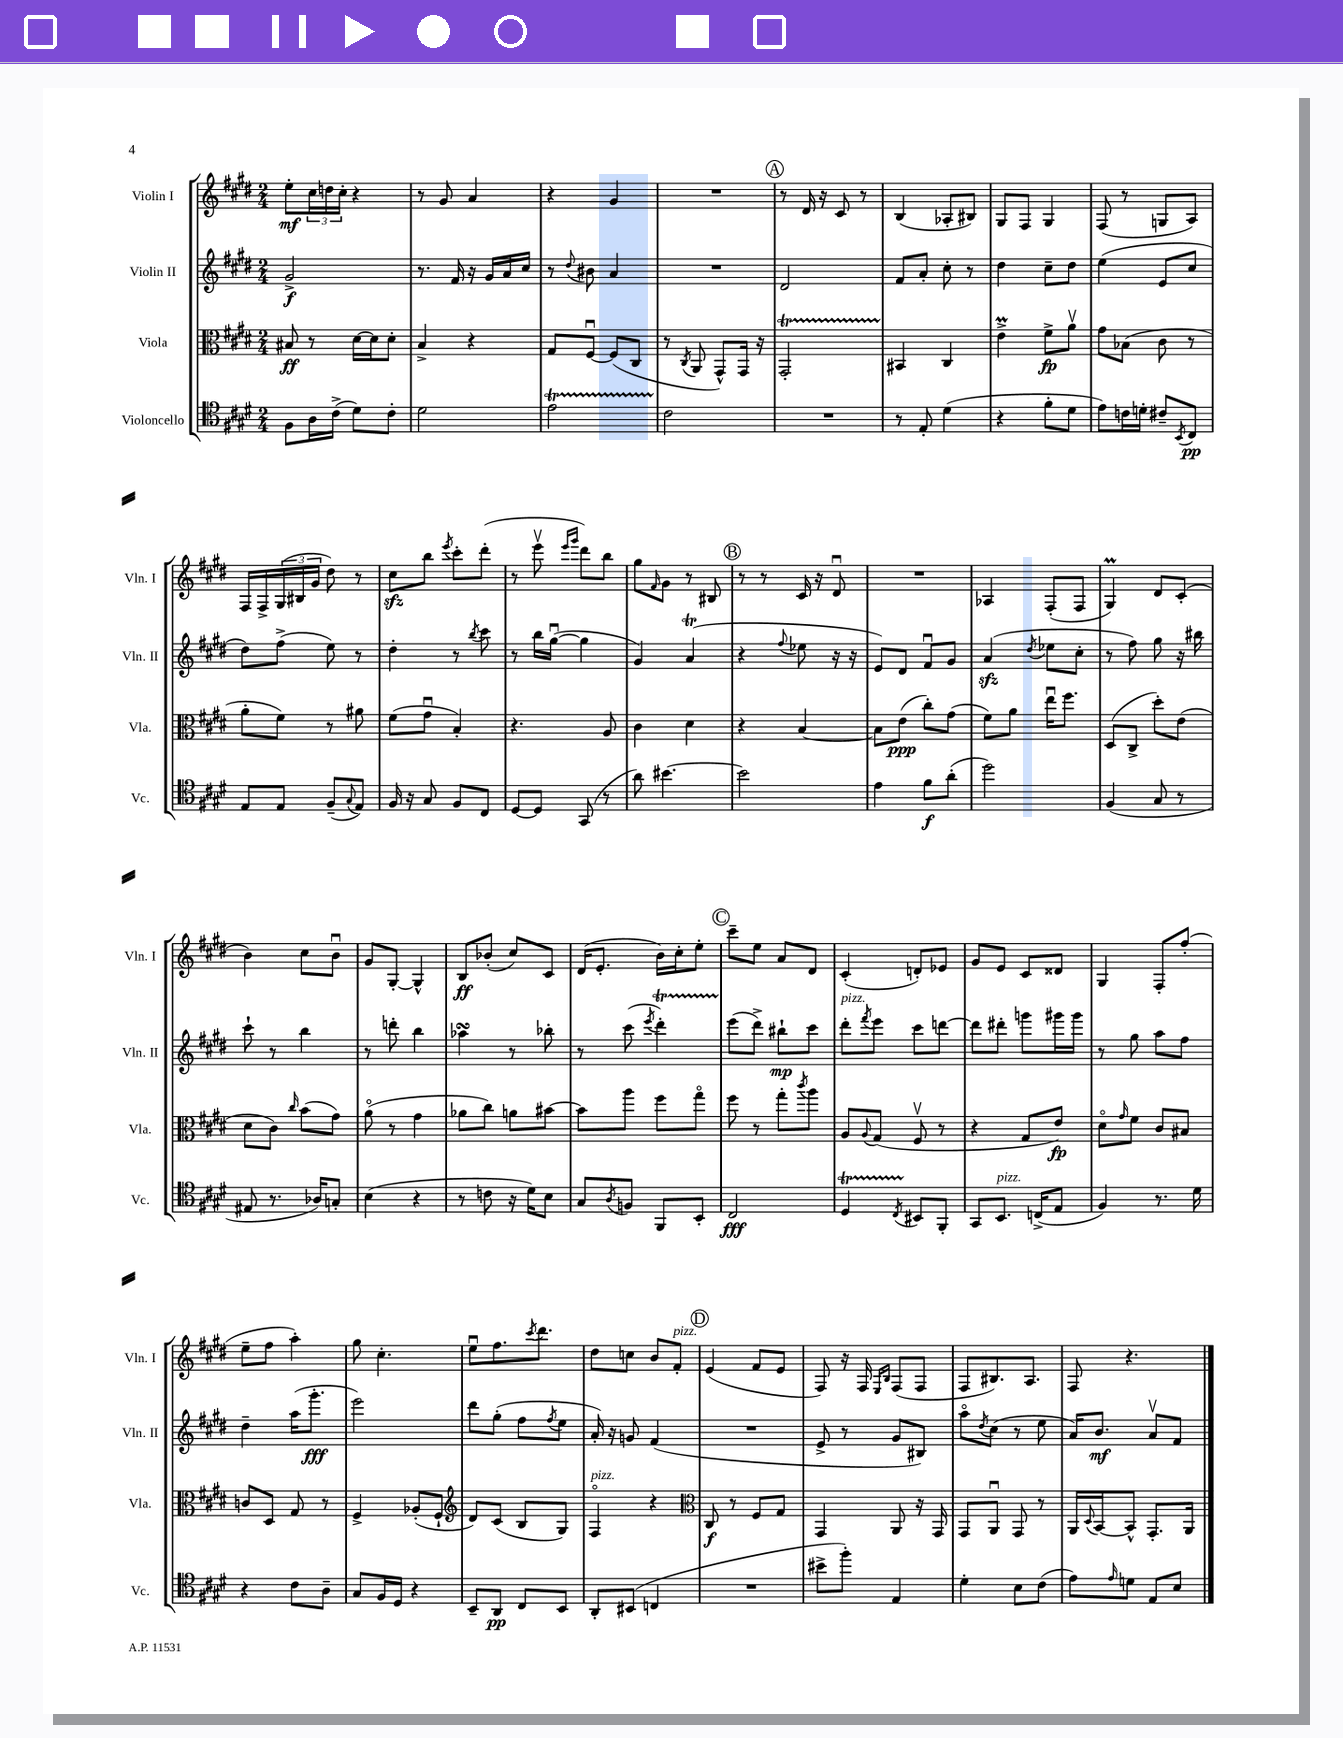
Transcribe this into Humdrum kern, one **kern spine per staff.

**kern	**kern	**kern	**kern
*staff4	*staff3	*staff2	*staff1
*clefC4	*clefC3	*clefG2	*clefG2
*k[f#c#g#d#]	*k[f#c#g#d#]	*k[f#c#g#d#]	*k[f#c#g#d#]
*M2/4	*M2/4	*M2/4	*M2/4
8F#\L	8B#/	2g#^/	8ee'\L
16A\L	8r	.	24cc#\L
.	.	.	24dd\
(16c#^\JJ	.	.	.
.	.	.	24cc#'\JJ
8d#\L)	[16d#\LL	.	4r
.	16d#\]J	.	.
8c#'\J	8d#'\J	.	.
=	=	=	=
2d#\	4B^/	8.r	8r
.	.	.	8g#/
.	.	16f#/	.
.	4r	16r	4a/
.	.	16g#/LL	.
.	.	16a/	.
.	.	16cc#/JJ	.
=	=	=	=
2e\	8G#/L	8r	4r
.	.	8qqdd#/	.
.	[8F#u/J	8b#\	.
.	(8F#/]L	4a/	4g#/
.	8C#/J	.	.
=	=	=	=
2c#\	8r	2r	2r
.	8qC#/	.	.
.	8AA/	.	.
.	8GG#^^/L)	.	.
.	16GG#/Jk	.	.
.	16r	.	.
=	=	=	=
2r	2GG#'/	2d#/	8r
.	.	.	16d#/
.	.	.	16r
.	.	.	8c#/
.	.	.	8r
=	=	=	=
8r	4BB#/	8f#/L	(4B/
8E'/	.	8a'/J	.
(4d#\	4C#/	8cc#'\	8A-'/L
.	.	8r	8B#/J)
=	=	=	=
4r	4e^\	4dd#\	8G#/L
.	.	.	8F#/J
8f#'\L	8f#^\L	8cc#~\L	4G#/
8d#\J	8av\J	8dd#\J	.
=	=	=	=
8e\L)	8g#\L	(4ee\	(8F#/
16c\L	(8B-\J	.	8r
16d'\JJ	.	.	.
8c#~/L	8c#\	8e/L	8G/L
8qBB/	.	.	.
8C#/J	8r	8cc#/J	8A/J)
=	=	=	=
8E/L	8a'\L	8dd#\L)	16F#/LL
.	.	.	16F#^/
8E/J	8f#\J)	(8ff#^\J	(24G#/
.	.	.	24B#/
.	.	.	24g#/JJ
(8F#~/L	8r	8ee\)	8dd#\)
8qqG#/	.	.	.
8E/J)	8a#\	8r	8r
=	=	=	=
16F#/	(8f#\L	4dd#'\	8cc#\L
16r	.	.	.
8G#/	8g#u\J	.	8bb\J
.	.	.	8qeee/
8F#/L	4B'/)	8r	8ccc#'\L
.	.	8qbb/	.
8C#/J	.	8ccc#\	(8ddd#'\J
=	=	=	=
[8D#/L	4.r	8r	8r
8D#/]J	.	16bb\LL	8eeev\
.	.	([16gg#u\JJ	.
.	.	.	16qqeee/LL
.	.	.	16qqggg#/JJ
(8GG#/	.	4gg#\]	8ddd#\L)
8r	8A/	.	8bb\J
=	=	=	=
8a\)	4c#\	4g#/)	8gg#\L
.	.	.	16qqf#/
[4.b#\	.	.	8g#\J
.	4d#\	(4a/	8r
.	.	.	8B#/
=	=	=	=
2b#\]	4r	4r	8r
.	.	.	8r
.	.	8qqff#/	.
.	[4B/	8ee-\	16c#/
.	.	.	16r
.	.	16r	8d#u/
.	.	16r	.
=	=	=	=
4e\	8B\]L	8e/L)	2r
.	(8e\J	8d#/J	.
8f#\L	8cc#'\L)	8f#u/L	.
(8a'\J	(8g#\J	8g#/J	.
=	=	=	=
2dd#\)	8f#\L)	(4a/	4A-/
.	8a\J	.	.
.	.	8qdd#/	.
.	16eeu\LK	8ee-\L	(8F#'/L
.	8.ff#\J	.	.
.	.	8cc#'\J	8F#/J
=	=	=	=
(4F#/	(8D#/L	8r	4G#/)
.	8C#^/J	8ff#\)	.
8G#/	8dd#'\L)	8gg#\	8d#/L
8r	(8e\J	16r	(8c#'/J
.	.	16bb#\	.
=	=	=	=
8E#/	8d#\L	8ccc#`\	4b\)
8.r	8c#\J)	8r	.
.	16qqcc#/	.	.
.	(8b\L	4bb\	8cc#\L
16A-/LK)	.	.	.
8G'/J	8g#\J)	.	8bu\J
=	=	=	=
(4B\	(8ao\	8r	8g#/L
.	8r	8ddd'\	[8G#'/J
4r	4g#\	4bb\	4G#^^/]
=	=	=	=
8r	8a-\L	4aa-\	8B/L
8c\	8cc#\J)	.	(8b-'/J
16r	8a\L	8r	8cc#/L)
16d#\LK)	.	.	.
8B\J	[8b#\J	8bb-'\	8c#/J
=	=	=	=
8G#/L	8b#\]L	8r	(16d#/LK
.	.	.	8.e'/J
8qA/	.	.	.
8F/J	8aa\J	(8ccc#\	.
.	.	8qeee/	.
8FF#/L	8ff#\L	4ddd#'\)	16b\LL)
.	.	.	16cc#'\J
8BB'/J	8gg#o\J	.	8ee'\J
=	=	=	=
2C#/	8ff#\	(8eee\L	8ccc#~\L
.	8r	8ddd#^\J)	8ee\J
.	8gg#'\L	8bb#`\L	8a/L
.	8qccc#/	.	.
.	8aa\J	8ccc#\J	8d#/J
=	=	=	=
4D#/	8A/L	8ddd#'\L	(4c#'/
.	8qqA/	8qfff#/	.
.	(8G#/J	8eee\J	.
8qC#/	.	.	.
8BB#/L	8F#v/	8ccc#\L	8d'/L)
8FF#'/J	8r	[8ddd\J	8e-/J
=	=	=	=
8GG#/L	4r	8ddd\]L	8g#/L
8.BB/J	.	8ddd#'\J	8e/J
.	8G#/L	8ggg\L	8c#/L
(16C^/LK	.	.	.
8E/J	8e/J)	16ggg#\L	8d##/J
.	.	16ggg#\JJ	.
=	=	=	=
4F#/)	8d#o\L	8r	4G#/
.	16qqg#/	.	.
.	8f#\J	8gg#\	.
8.r	8c#/L	8aa\L	8F#'/L
.	8B#/J	8ff#\J	(8ff#'/J
16d#\	.	.	.
=	=	=	=
4r	8c/L	4dd#~\	8ee~\L
.	8D#/J	.	8ff#\J
8c#\L	8G#/	(16aa\LK	4aa'\)
.	.	8.ggg#'\J	.
8A~\J	8r	.	.
=	=	=	=
8G#/L	4F#^/	2eee\)	8gg#\
16F#/L	.	.	4.cc#'\
16D#/JJ	.	.	.
4r	(8A-'/L	.	.
.	8F#`/J	.	.
=	=	=	=
*	*clefG2	*	*
8BB~/L	8d#/L)	8ddd#\L	8eeu\L
8AA/J	(8c#/J	(8gg#'\J	8.ff#\
8C#/L	8B/L	8ff#\L	.
.	.	.	8qccc#/
.	.	.	8.ddd#\J
.	.	8qff#/	.
8BB/J	8G#/J)	8ee\J	.
=	=	=	=
8AA'/L	4F#o/	16a'/)	8dd#\L
.	.	16r	.
(8BB#/J	.	8g/	8cc\J
4C/	4r	(4f#/	8b/L
.	.	.	8f#'/J
=	=	=	=
*	*clefC3	*	*
2r	8C#/	2r	(4e/
.	8r	.	.
.	8F#/L	.	8f#/L
.	8G#/J	.	8e/J
=	=	=	=
8b#^\L	4GG#/	8e^/	8F#/)
8ff#'\J)	.	8r	16r
.	.	.	16F#/
.	.	.	16qqE/LL
.	.	.	16qqB/JJ
4E/	8AA/	8g#/L	(8F#/L
.	16r	8B#/J)	8F#/J
.	16GG#/	.	.
=	=	=	=
4d#'\	8GG#/L	8aao\L	8F#/L
.	.	8qdd#/	.
.	8AAu/J	(8cc#\J	8.B#/)
8B\L	8GG#/	8r	.
.	.	.	8.A/J
(8c#\J	8r	8ee\	.
=	=	=	=
8e\L)	16AA/LL	16a/LK)	8F#/
.	8qqD#/	.	.
.	[16BB/J	8.b/J	.
16qqe/	.	.	.
8d\J	8BB^^/]J	.	4.r
8E/L	8.GG#'/L	8av/L	.
8B/J	.	8f#/J	.
.	16AA/Jk	.	.
==	==	==	==
*-	*-	*-	*-
